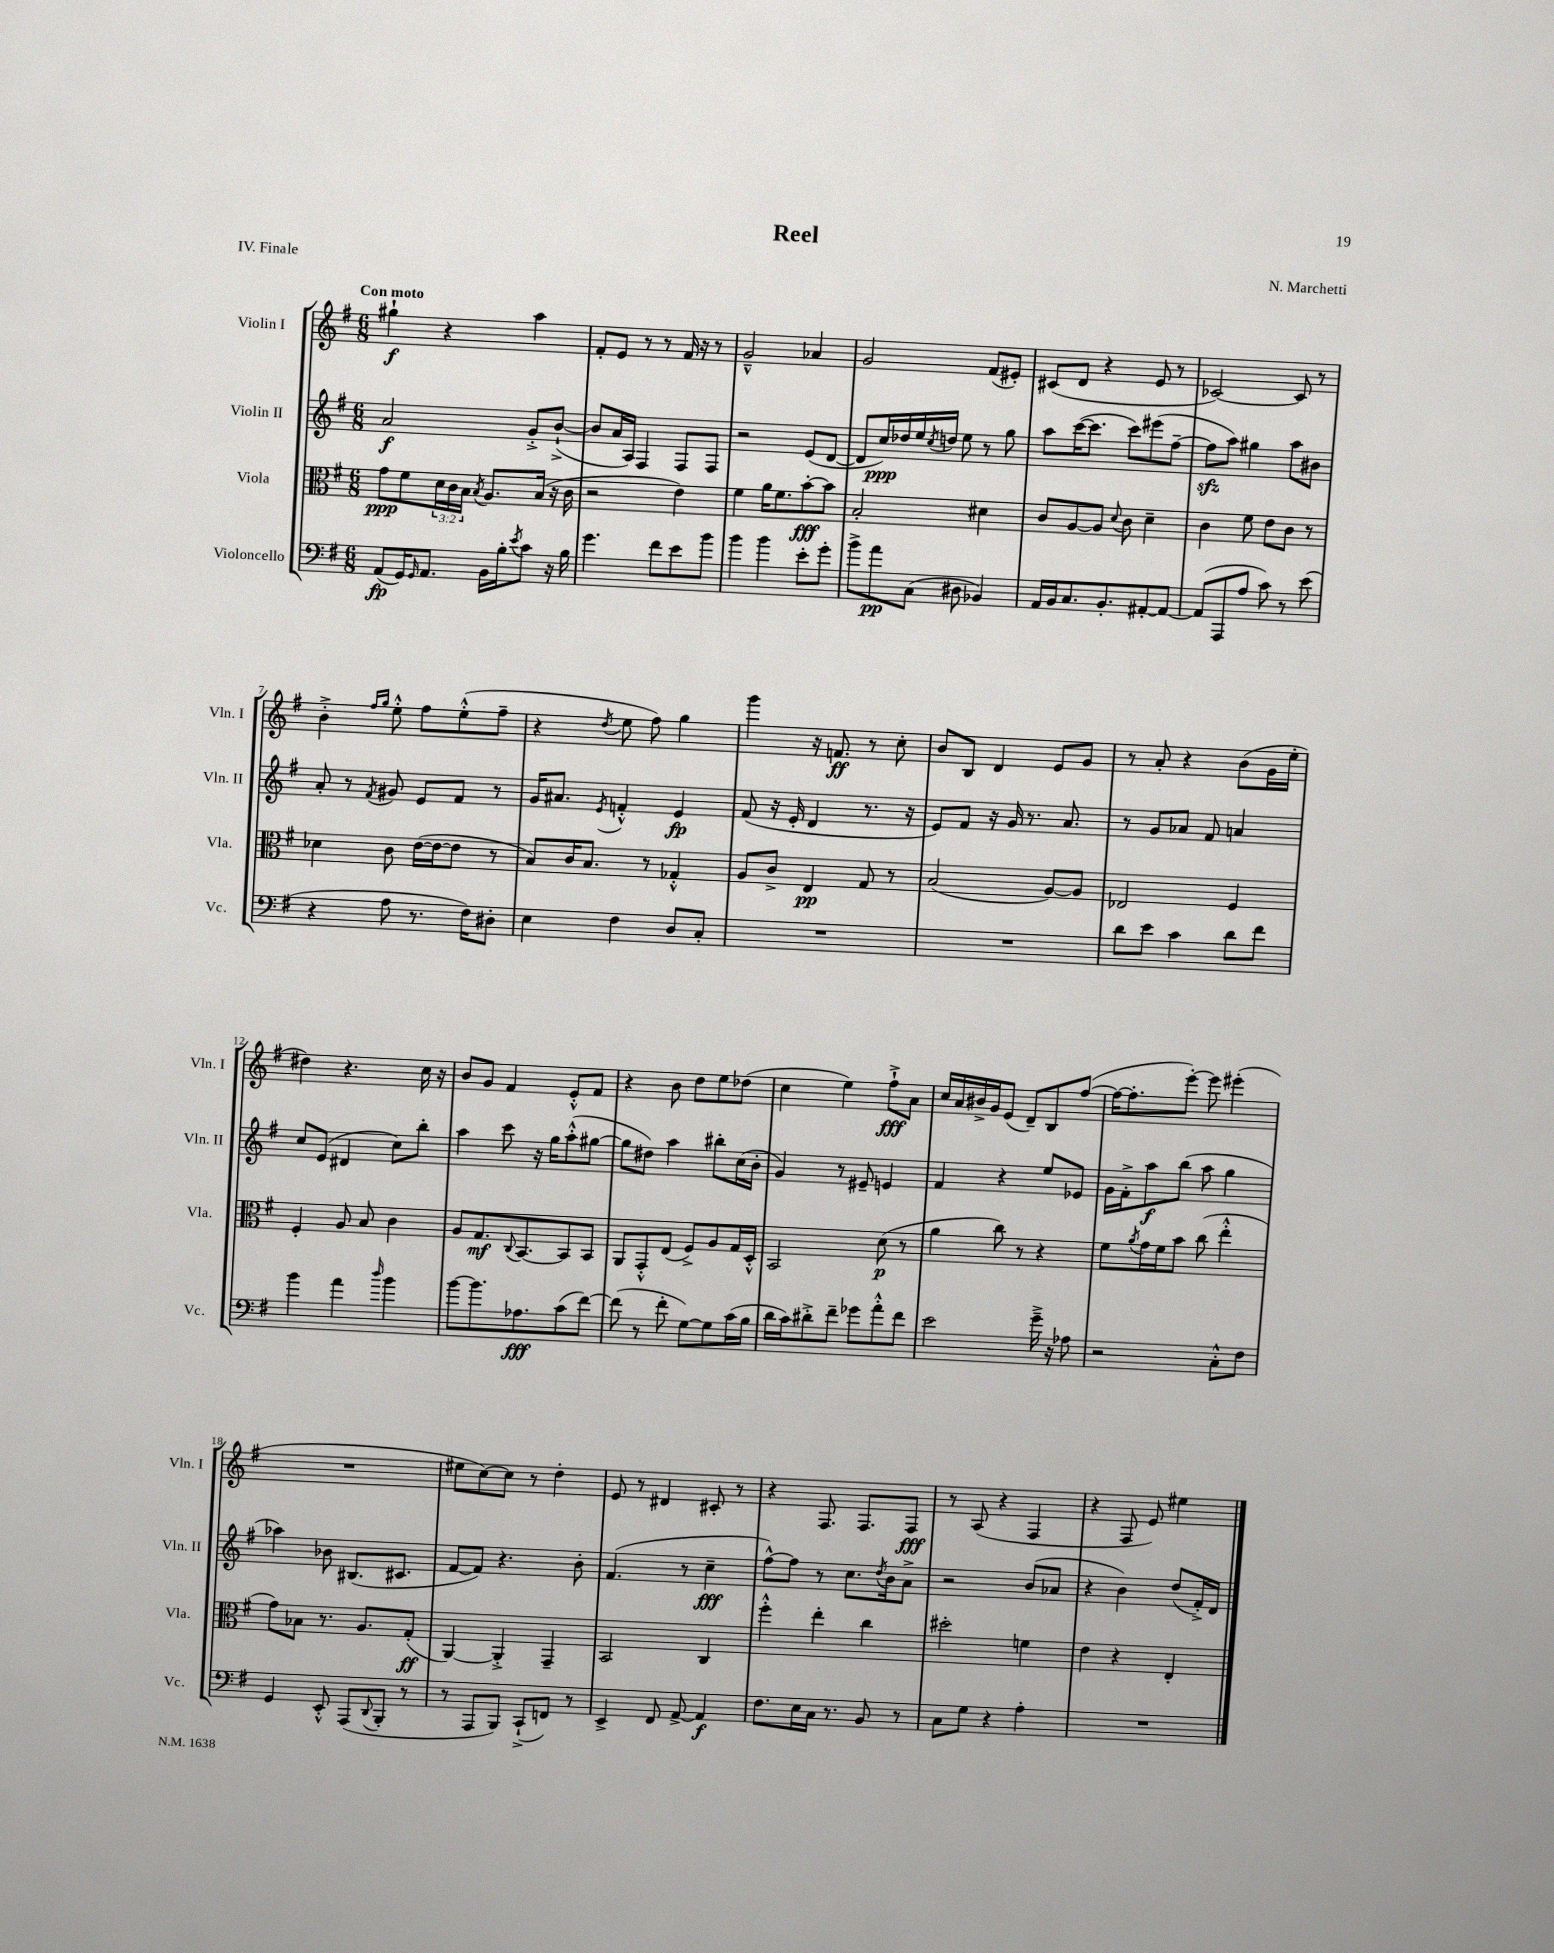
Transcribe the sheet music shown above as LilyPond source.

\header { title = "Reel" composer = "N. Marchetti" piece = "IV. Finale" }
<<
\new StaffGroup <<
\new Staff = "s0" \with { instrumentName = "Violin I" shortInstrumentName = "Vln. I" } {
    \clef treble \key g \major \numericTimeSignature \time 6/8 \tempo "Con moto"
    gis''4-!\f r4 a''4 |
    fis'8-. e'8 r8 r8 fis'16 r16 r8 |
    g'2---^ aes'4 |
    g'2 fis'8( eis'8-.) |
    cis'8( d'8 r4 e'8 r8 |
    ces'2~) ces'8 r8 |
    b'4-.-> \grace { fis''16 g''16 } e''8-.-^ fis''8 e''8-.-^( fis''8-- |
    r4 \acciaccatura { d''8 } e''8 fis''8) g''4 |
    g'''4 r16 f'8.\ff r8 c''8-. |
    b'8 b8 d'4 e'8 g'8 |
    r8 a'8-. r4 b'8( g'16 e''16-. |
    dis''4) r4. c''16 r16 |
    b'8 g'8 fis'4 e'8-.-^ fis'8 |
    r4 b'8 d''8 e''8 des''8( |
    c''4 e''4) fis''8-!->\fff a'8 |
    c''16 a'16 bis'16-> g'16 e'8( d'8--) b8 fis''8~( |
    fis''16~ fis''8.-. e'''8~-.) e'''8 eis'''4-.( |
    R2. |
    eis''8 c''8~) c''8 r8 d''4-. |
    e'8 r8 dis'4 cis'8-. r8 |
    r4 fis8. fis8. fis8\fff |
    r8 a8( r4 fis4 |
    r4 fis8 e'8) eis''4 \bar "|." |
}
\new Staff = "s1" \with { instrumentName = "Violin II" shortInstrumentName = "Vln. II" } {
    \clef treble \key g \major \numericTimeSignature \time 6/8
    a'2\f g'8-.-> b'8~-!->( |
    b'8 a'16 a16) fis4 fis8 fis8 |
    r2 e'8( d'8~ |
    d'8 c''16\ppp) des''16 e''16 \acciaccatura { c''8 } d''16 e''8 r8 g''8 |
    a''8 c'''16~( c'''8. c'''8) eis'''8( fis''8~-- |
    fis''8\sfz a''8) gis''4 a''8 bis'8 |
    a'8-. r8 \acciaccatura { fis'8 } gis'8 e'8 fis'8 r8 |
    g'16 ais'8. \acciaccatura { e'8 } f'4-.-^ e'4\fp |
    fis'8( r16 e'16-. d'4 r8. r16 |
    e'8) fis'8 r16 g'16 r8. a'8. |
    r8 g'8 aes'8 fis'8 a'4 |
    c''8 e'8( dis'4 c''8) b''8-. |
    a''4 c'''8 r16 g''16 a''8-.-^( gis''8~ |
    gis''8 dis''8) a''4 bis''8-. c''16( b'16-. |
    g'4) r8 eis'8-- e'4 |
    fis'4 r4 e''8 ees'8 |
    g'16 fis'16-.-> a''8\f b''8( a''8 g''4 |
    aes''4) bes'8 bis8.( cis'8. |
    fis'8~ fis'8) r4. b'8-. |
    fis'4.( r8 c''4--\fff |
    fis''8~-^) fis''8 r8 c''8. \acciaccatura { d''8 } b'16 a'8-> |
    r2 b'8( aes'8 |
    r4 b'4) d''8( fis'16-.->) d'16 \bar "|." |
}
\new Staff = "s2" \with { instrumentName = "Viola" shortInstrumentName = "Vla." } {
    \clef alto \key g \major \numericTimeSignature \time 6/8 \override Staff.TupletNumber.text = #tuplet-number::calc-fraction-text
    g'8\ppp fis'8 \tuplet 3/2 { d'16 c'16 b16 } \acciaccatura { b8 } a8. b16( r16 c'16 |
    r2 e'4) |
    fis'4 a'16 fis'8. b'8~-.\fff b'8 |
    b2-. dis'4 |
    c'8 a8~ a8 \appoggiatura { d'8 } c'8 d'4-- |
    c'4 fis'8 e'8 c'8 r8 |
    des'4 c'8 e'16~( e'16~ e'8 r8 |
    b8) c'16 b8. r8 ges4-.-^ |
    a8 c'8-> e4\pp g8 r8 |
    b2( a8~) a8 |
    ees2 fis4 |
    fis4-. a8 b8 c'4 |
    a8 g8.\mf \appoggiatura { c8 } b,8.~ b,8 b,8 |
    a,8 g,8-.-^ e8( fis8->) a8 g16 d16-.-^ |
    b,2 d'8\p( r8 |
    a'4 c''8) r8 r4 |
    fis'8 \acciaccatura { a'8 } g'16 fis'16 b'8 c''8( e''4-.-^ |
    g'8) bes8 r8. a8. g8-.\ff( |
    a,4~) a,4-.-> g,4-- |
    b,2 c4 |
    fis''4-.-^ e''4-. c''4 |
    dis''2-. f'4 |
    e'4 r4 e4-. \bar "|." |
}
\new Staff = "s3" \with { instrumentName = "Violoncello" shortInstrumentName = "Vc." } {
    \clef bass \key g \major \numericTimeSignature \time 6/8
    a,8\fp( g,16) \grace { g,16 } a,8. b,16 b16-. \acciaccatura { e'8 } c'8 r16 b16 |
    g'4. fis'8 e'8 b'8 |
    b'4 b'4 e'8-. g'8-. |
    b'8-> a'8\pp c8( dis8 bes,4) |
    a,16 b,16 c8. b,8.-. ais,8~-. ais,8~ |
    ais,8( a,,8 a8 c'8) r8 e'8( |
    r4 a8 r8. fis16) dis8-. |
    e4 fis4 d8 c8-. |
    R2. |
    R2. |
    d'8 e'8 c'4 d'8 fis'8 |
    b'4 a'4 \grace { d''16 } b'4 |
    b'8~ b'8. aes8.\fff c'8( fis'8~) |
    fis'8( r8 fis'8-. g8~) g8 c'16( b16 |
    d'16 c'16) dis'8-.-> fis'8-- ges'8 a'8-.-^ fis'8 |
    e'2 g'16---> r16 aes8 |
    r2 c8-.-^ fis8 |
    g,4 e,8-.-^ a,,8( \appoggiatura { d,8 } b,,8-. r8 |
    r8 a,,8 b,,8) c,8-!->( f,8) r8 |
    e,4-> fis,8 a,8~-> a,4\f |
    fis8. e16 c16 r8. b,8 r8 |
    c8 g8 r4 a4-. |
    R2. \bar "|." |
}
>>
>>
